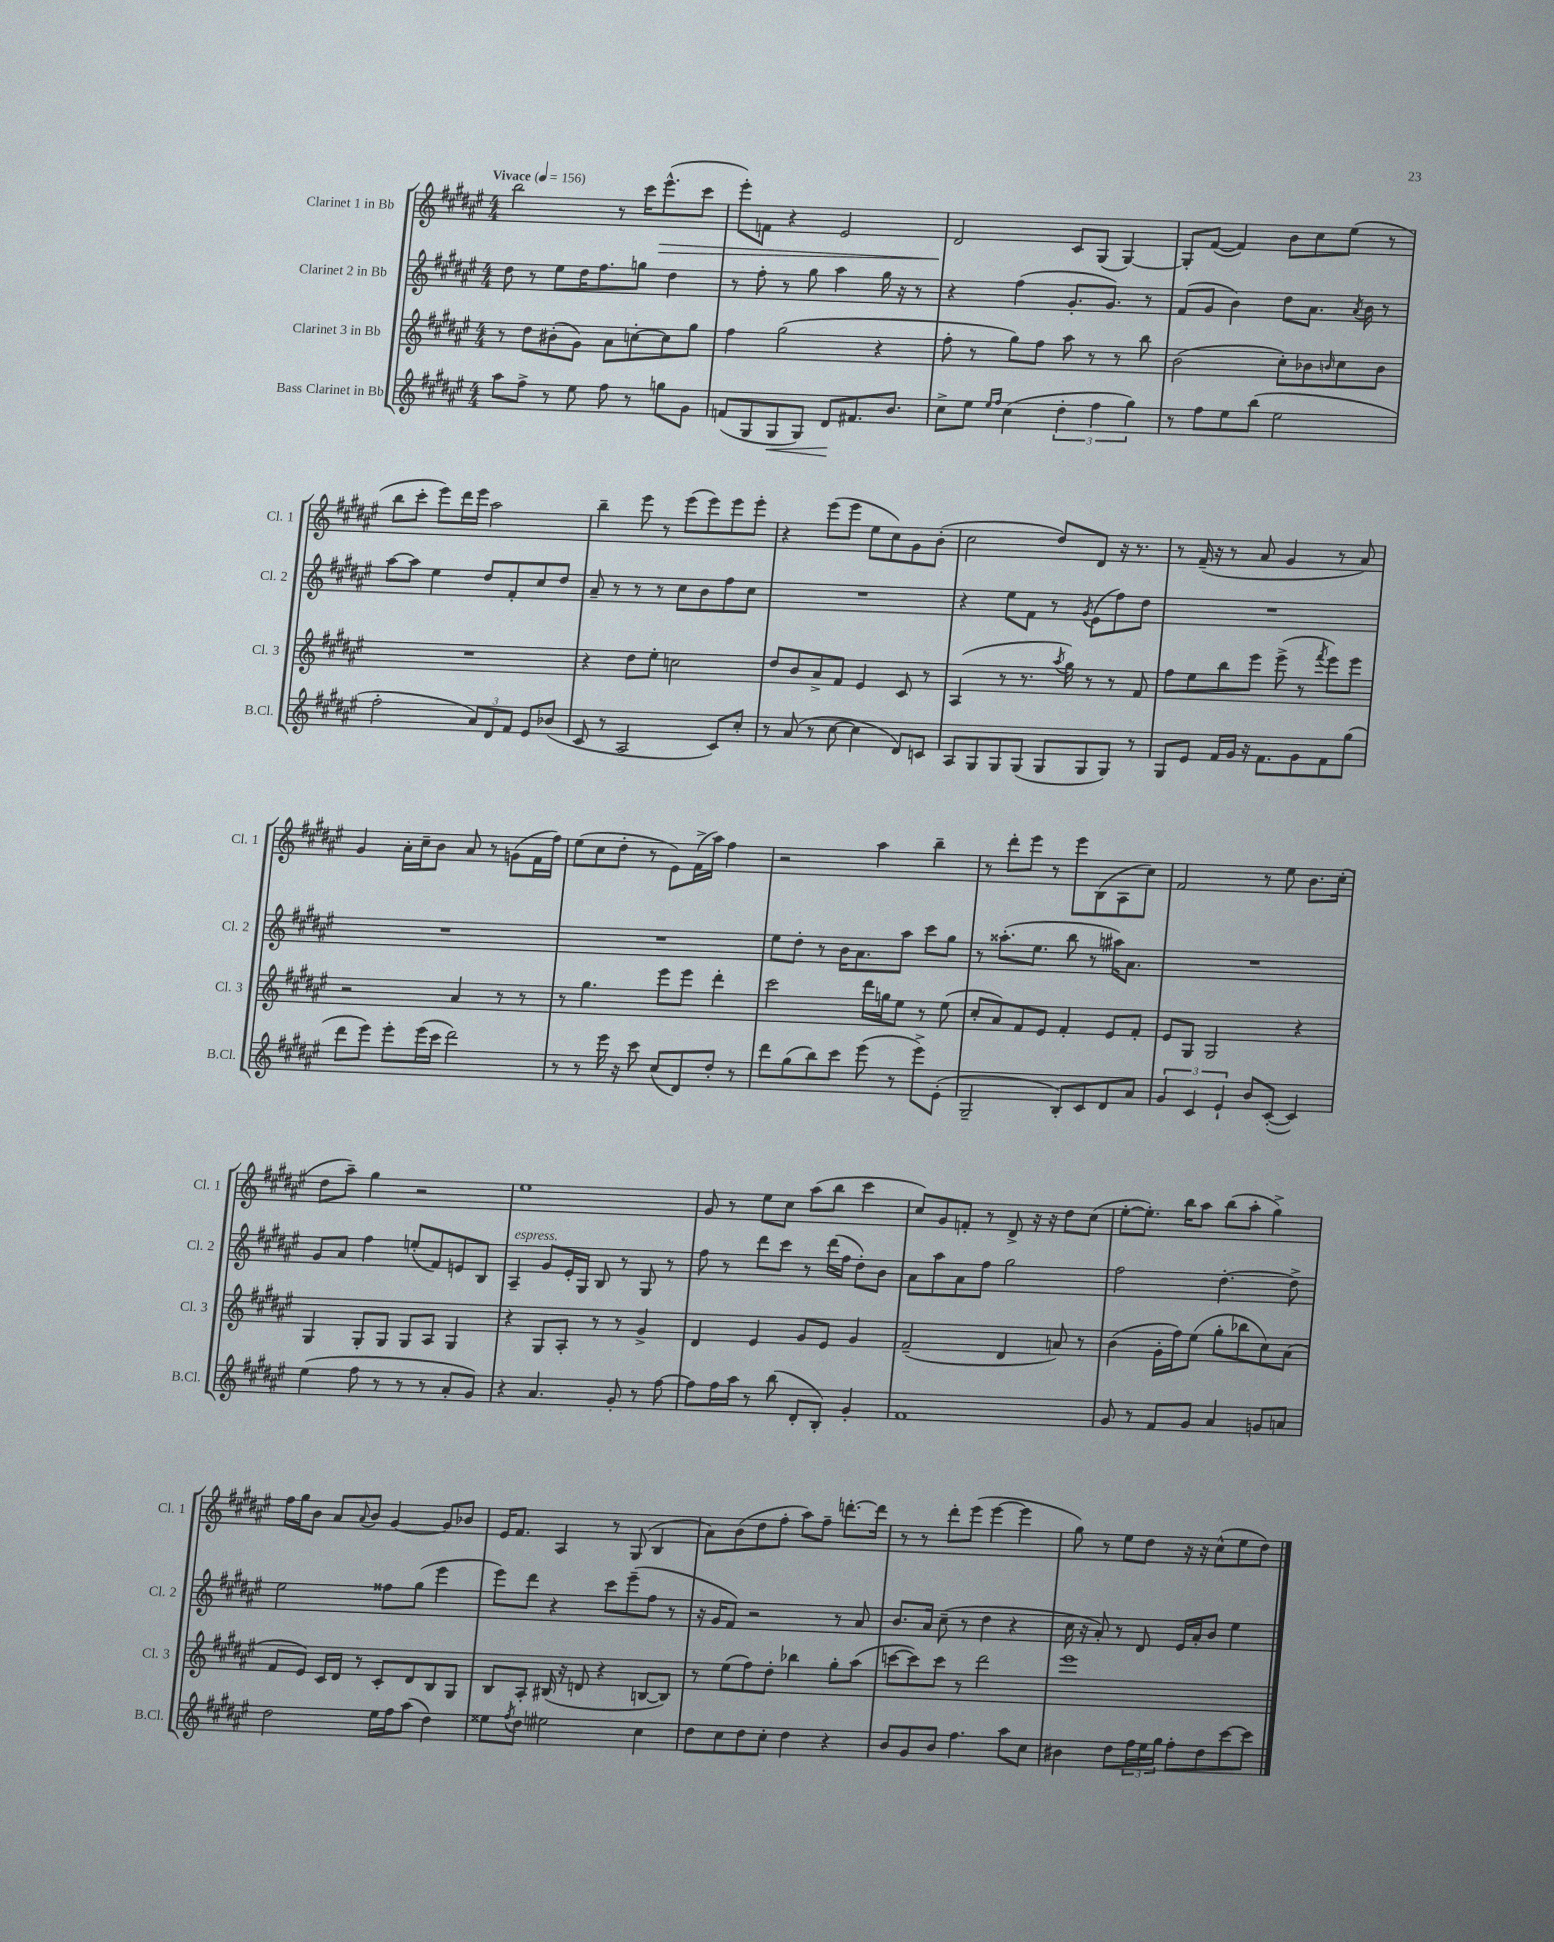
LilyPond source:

<<
\new StaffGroup <<
\new Staff = "s0" \with { instrumentName = "Clarinet 1 in Bb" shortInstrumentName = "Cl. 1" } {
    \clef treble \key fis \major \numericTimeSignature \time 4/4 \tempo "Vivace" 4 = 156
    b''2 r8 cis'''16 eis'''8.-^\>( cis'''8 |
    eis'''8-.) f'8 r4 eis'2 |
    dis'2\! cis'8 gis8( gis4~) |
    gis8-. fis'8~( fis'4) b'8 cis''8 eis''8( r8 |
    b''8 cis'''8-. eis'''8) dis'''16 eis'''16 ais''2 |
    b''4-- eis'''8 r8 eis'''8( eis'''8) eis'''8 eis'''8-. |
    r4 eis'''8( eis'''8 eis''8 cis''8) gis'8 b'8-.( |
    cis''2 dis''8) dis'8 r16 r8. |
    r8 fis'16--( r16 r8 ais'8 gis'4 r8 ais'8) |
    gis'4 ais'16-. cis''16-- b'8 ais'8 r8 g'8( fis'16 fis''16) |
    eis''8( cis''8 dis''8-. r8 eis'8) fis'16->( ais''16) fis''4 |
    r2 ais''4 b''4-- |
    r8 dis'''8-. eis'''8 r8 eis'''8 b8( ais8 cis''8) |
    fis'2 r8 eis''8 b'8. cis''16-.( |
    dis''8 ais''8--) gis''4 r2 |
    eis''1 |
    gis'8 r8 eis''8 cis''8 ais''8( b''8 cis'''4 |
    cis''8) gis'8 f'8-. r8 dis'8-> r16 r16 dis''8 cis''8( |
    eis''8~-. eis''8.-.) b''16 ais''8 b''8( ais''8-. gis''4->) |
    fis''16 gis''16 b'8 ais'8 \appoggiatura { ais'8 } b'8 gis'4~ gis'8 bes'8 |
    eis'16 fis'8. ais4 r8 gis8( b4 |
    ais'8) b'8( dis''8 fis''8-. ais''8) fis''8-- d'''8.~-. d'''16 |
    r8 r8 dis'''8-. eis'''8( eis'''4~ eis'''4 |
    gis''8) r8 eis''8 dis''8 r16 r16 cis''8-^( eis''8 dis''8) \bar "|." |
}
\new Staff = "s1" \with { instrumentName = "Clarinet 2 in Bb" shortInstrumentName = "Cl. 2" } {
    \clef treble \key fis \major \numericTimeSignature \time 4/4
    dis''8 r8 eis''8 dis''16 fis''8. g''8 dis''4 |
    r8 fis''8-. r8 gis''8 ais''4 gis''16 r16 r8 |
    r4 fis''4( gis'8.-. gis'8.) r8 |
    fis'8( gis'8 b'4) dis''8 ais'8. \acciaccatura { ais'8 } b'16 r8 |
    ais''8~ ais''8 eis''4 dis''8 fis'8-. cis''8 dis''8 |
    ais'8-- r8 r8 r8 cis''8 b'8 fis''8 cis''8 |
    R1 |
    r4 eis''8 fis'8 r8 \acciaccatura { gis'8 } eis'8( fis''8) dis''8 |
    R1 |
    R1 |
    R1 |
    eis''8 dis''8-. r8 b'16 ais'8. ais''8 cis'''8 gis''8 |
    r8 aisis''8.-.( eis''8. b''8 r8 ais''16) ais'8. |
    R1 |
    gis'8 ais'8 fis''4 e''8-.( fis'8) e'8 b8 |
    ais4--^\markup { \italic "espress." } gis'8 eis'16-. gis16 b8 r8 gis8 r8 |
    fis''8 r8 dis'''8 cis'''8 r8 dis'''16( fis''16 dis''8-.) b'8 |
    ais'8 ais''8 ais'8 fis''8 gis''2 |
    fis''2 dis''4.~-. dis''8-> |
    eis''2 fisis''8 gis''8( eis'''4 |
    eis'''8) dis'''8 r4 cis'''8 eis'''8--( fis''8 r8 |
    r16 gis'16 fis'8) r2 r8 ais'8 |
    b'8. ais'16 cis''8--( r8 dis''4 r4 |
    cis''16 r16 ais'8-.) r8 dis'8 eis'16 ais'16-. b'8 eis''4 \bar "|." |
}
\new Staff = "s2" \with { instrumentName = "Clarinet 3 in Bb" shortInstrumentName = "Cl. 3" } {
    \clef treble \key fis \major \numericTimeSignature \time 4/4
    r8 dis''8 bis'8-.( gis'8) ais'8 c''8~-. c''8 gis''8 |
    fis''4 gis''2( r4 |
    fis''8-. r8 gis''8) fis''8 ais''8 r8 r8 b''8 |
    b'2( cis''8-.) bes'8 \grace { b'16 } cis''8 b'8 |
    R1 |
    r4 dis''8 eis''8-. c''2 |
    dis''8 b'8 ais'8-> fis'8 eis'4 cis'8 r8 |
    ais4( r8 r8. \acciaccatura { ais''8 } gis''16) r8 r8 fis'8 |
    fis''8 eis''8 b''8 eis'''8 eis'''8->( r8 \acciaccatura { fis'''8 } eis'''8) eis'''8 |
    r2 ais'4 r8 r8 |
    r8 gis''4. eis'''8 eis'''8 dis'''4-. |
    cis'''2 dis'''16 g''16 eis''8 r8 eis''8( |
    cis''8-. ais'8) fis'8 eis'8 fis'4-. eis'8 fis'8-. |
    eis'8 gis8 gis2 r4 |
    gis4 gis8-. gis8 gis8 ais8 gis4 |
    r4 gis8 ais8-. r8 r8 gis'4-> |
    dis'4 eis'4 gis'8 eis'8 gis'4 |
    fis'2--( dis'4 a'8) r8 |
    b'4( gis'16-. fis''16) eis''8( gis''8-. bes''8 cis''8) ais'8( |
    fis'8 eis'8) cis'16 dis'16 r8 cis'8-. dis'8 b8 gis8 |
    b8 ais8-. bis16( r16 d'8 r4 b8~ b8) |
    r8 eis''8( fis''8) dis''8-. bes''4 gis''8-. ais''8( |
    c'''8~ c'''8) c'''8 r8 dis'''2 |
    eis'''1 \bar "|." |
}
\new Staff = "s3" \with { instrumentName = "Bass Clarinet in Bb" shortInstrumentName = "B.Cl." } {
    \clef treble \key fis \major \numericTimeSignature \time 4/4
    ais''8 fis''8-> r8 eis''8 fis''8 r8 g''8 gis'8 |
    f'8( gis8 gis8\< gis8) dis'8\! fis'8. b'8. |
    cis''8-> eis''8 \grace { eis''16 fis''16 } cis''4( \tuplet 3/2 { dis''4-. fis''4 gis''4) } |
    r8 fis''8 eis''8 b''8( eis''2 |
    fis''2-. \tuplet 3/2 { ais'8) dis'8 fis'8 } eis'8 bes'8( |
    cis'8 r8 ais2 cis'8) cis''8-. |
    r8 ais'8( r8 cis''8~ cis''4 dis'8) c'8 |
    ais8 gis8 gis8 gis8( gis8 gis8 gis8) r8 |
    gis8 eis'8 fis'16 gis'16 r16 fis'8. gis'8 fis'8 gis''8( |
    dis'''8 eis'''8) eis'''8-. eis'''16( cis'''16 dis'''2) |
    r8 r8 eis'''16 r16 cis'''8 cis''8( dis'8) dis''8-. r8 |
    dis'''8 gis''8( b''8) cis'''8 eis'''8( r8 eis'''8->) eis'8-.( |
    gis2-- b8-.) cis'8 dis'8 ais'8 |
    \tuplet 3/2 { gis'4 cis'4 eis'4-! } b'8 cis'8~-.( cis'4) |
    eis''4( fis''8 r8 r8 r8 ais'8-. gis'8) |
    r4 ais'4. gis'8-. r8 fis''8~ |
    fis''8 fis''16 ais''16 r8 b''8( dis'8-. b8-.) gis'4-. |
    fis'1 |
    gis'8 r8 fis'8 gis'8 ais'4 g'8 a'8 |
    dis''2 eis''16 fis''16 ais''8( dis''4) |
    eisis''8 \acciaccatura { fis''8 } dis''8 eis''2 cis''4 |
    dis''8 cis''8 dis''8 cis''8-. dis''4 r4 |
    b'8 gis'8 b'8 fis''4. ais''8 cis''8 |
    bis'4 dis''8 \tuplet 3/2 { fis''16 eis''16 gis''16 } fis''8-. dis''8 cis'''8~ cis'''8 \bar "|." |
}
>>
>>
\layout { \context { \Score \remove "Bar_number_engraver" } }
